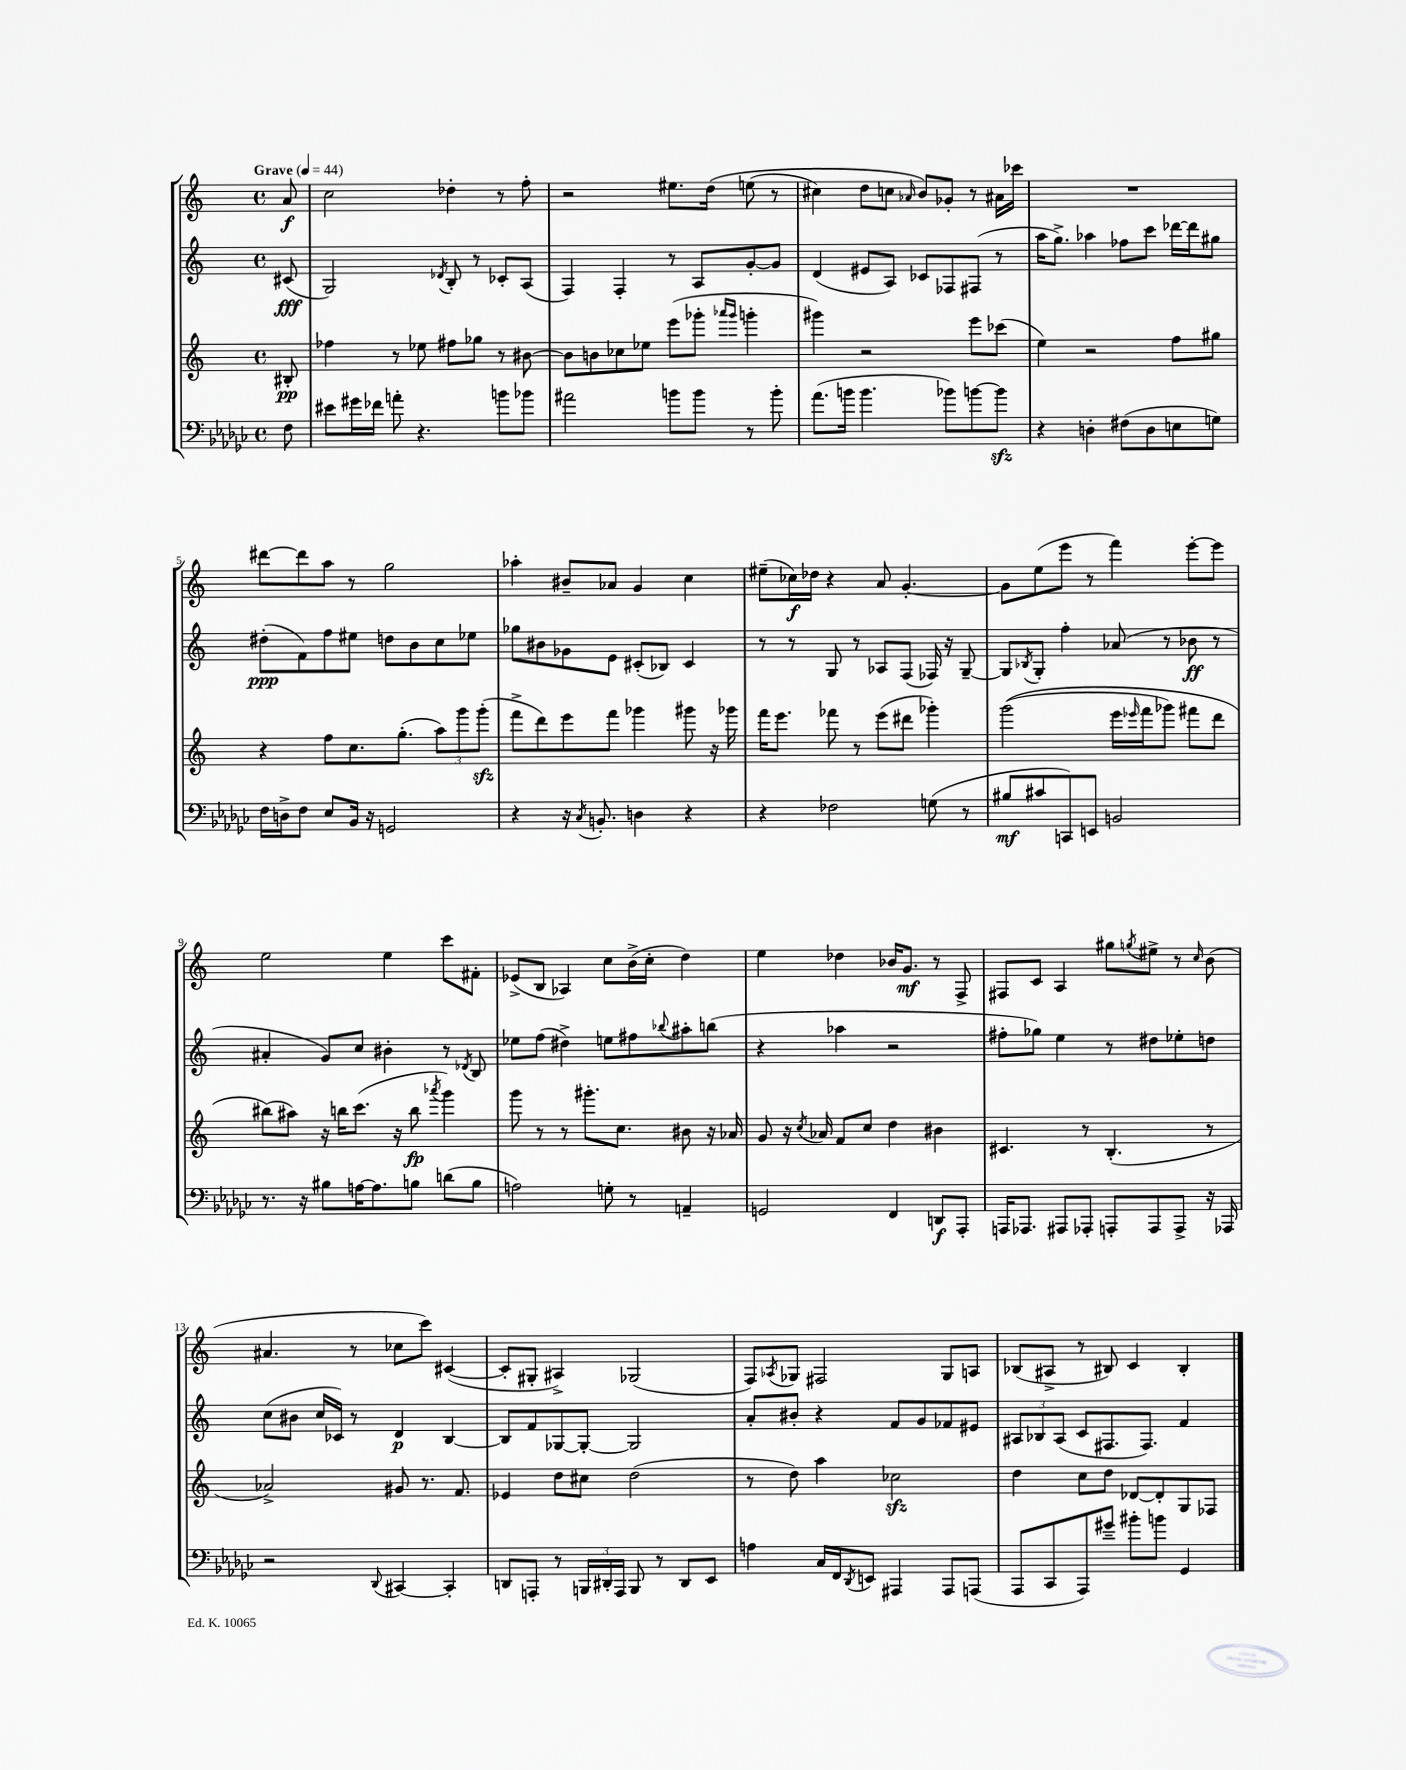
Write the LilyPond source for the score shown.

<<
\new StaffGroup <<
\new Staff = "s0" {
    \clef treble \key c \major \defaultTimeSignature \time 4/4 \partial 8 \tempo "Grave" 4 = 44
    a'8\f |
    c''2 des''4-. r8 f''8-. |
    r2 eis''8. d''16\( e''8( r8 |
    cis''4) d''8 c''8 \grace { aes'16 } b'8\) ges'8-. r8 ais'16 ces'''16 |
    R1 |
    dis'''8~ dis'''8 a''8 r8 g''2 |
    aes''4-. bis'8-- aes'8 g'4 c''4 |
    eis''8--( ces''16\f) des''16 r4 a'8 g'4.~-. |
    g'8 e''8( e'''8 r8 f'''4) e'''8~-. e'''8 |
    e''2 e''4 c'''8 fis'8-. |
    ees'8->( b8 aes4) c''8 b'16->( c''16-. d''4) |
    e''4 des''4 bes'16 g'8.\mf r8 f8-> |
    fis8 c'8 a4 gis''8 \acciaccatura { g''8 } eis''8-> r8 \grace { c''16 } b'8( |
    ais'4. r8 ces''8 c'''8) cis'4~( |
    cis'8-. gis8-. ais4->) ges2( |
    f8) \acciaccatura { aes8 } ges8 fis2 ges8 a8 |
    bes8( ais8-> r8 bis8) c'4 bis4-. \bar "|." |
}
\new Staff = "s1" {
    \clef treble \key c \major \defaultTimeSignature \time 4/4 \partial 8
    cis'8\fff( |
    g2) \acciaccatura { des'8 } b8-. r8 ces'8-. a8( |
    f4) f4-. r8 a8 g'8~-. g'8 |
    d'4( eis'8 a8) ces'8 fes8 fis8( r8 |
    a''16 g''8.->) aes''4 fes''8 c'''8 des'''16~ des'''16 gis''8 |
    dis''8-.\ppp( f'8) f''8 eis''8 d''8 b'8 c''8 ees''8 |
    ges''8 bis'8 ges'8 e'8 cis'8-.( bes8) cis'4 |
    r8 r8 g8 r8 aes8 f8( fes16) r16 g8~-- |
    g8 \acciaccatura { bes8 } g8-. f''4-. aes'8( r8 bes'8\ff r8 |
    ais'4-. g'8) c''8 bis'4-. r8 \acciaccatura { des'8 } b8 |
    ees''8 f''8( dis''4->) e''8 fis''8 \appoggiatura { bes''8 } ais''8-. b''8( |
    r4 aes''4 r2 |
    fis''8-. ges''8) e''4 r8 dis''8 ees''8-. d''8 |
    c''8( bis'8 c''16 ces'16) r8 d'4\p b4~ |
    b8 f'8 ges8~ ges8~-. ges2 |
    a'8-. bis'8-. r4 f'8 g'8 fes'8 eis'8 |
    \tuplet 3/2 { ais8 bes8 ais8( } c'8 fis8. fis8.) f'4 \bar "|." |
}
\new Staff = "s2" {
    \clef treble \key c \major \defaultTimeSignature \time 4/4 \partial 8
    bis8-.\pp |
    fes''4 r8 ees''8 fis''8 ges''8 r8 bis'8~ |
    bis'8 b'8 ces''8 ees''8 e'''8( ges'''8-. \grace { aes'''16 ges'''16 } g'''4-. |
    gis'''4) r2 e'''8 ces'''8( |
    e''4) r2 f''8 gis''8 |
    r4 f''8 c''8. g''8.-.( \tuplet 3/2 { a''8) g'''8 g'''8-.\sfz( } |
    f'''8-> d'''8) e'''8 f'''8 ges'''4 gis'''8 r16 ges'''16 |
    f'''16 e'''8. fes'''8 r8 e'''8( dis'''8 ges'''4-.) |
    g'''2(\( e'''16 \grace { ees'''16 } f'''16 ges'''8) fis'''8 d'''8 |
    bis''8(\) ais''8) r16 b''16 c'''8.( r16 b''8\fp \acciaccatura { aes'''8 } g'''4) |
    g'''8 r8 r8 gis'''8.-. c''8. bis'8 r16 aes'16 |
    g'8 r16 \acciaccatura { c''8 } aes'16 f'8 c''8 d''4 bis'4 |
    cis'4. r8 b4.-.( r8 |
    aes'2->) gis'8 r8. f'8. |
    ees'4 d''8 cis''8 d''2( |
    r8 d''8) a''4 ces''2\sfz |
    d''4 c''8 d''8 des'8~ des'8-. g8 fes8 \bar "|." |
}
\new Staff = "s3" {
    \clef bass \key ges \major \defaultTimeSignature \time 4/4 \partial 8
    f8 |
    eis'8 gis'16 fes'16 a'8-. r4. b'8 bes'8 |
    ais'2 b'8 b'8 r8 b'8-. |
    aes'8.( b'16 b'4. bes'8) b'8~ b'8\sfz |
    r4 d4-. fis8( d8 e8 g8) |
    f16 d16-> f8 ees8 bes,16 r16 g,2 |
    r4 r16 \acciaccatura { ces8 } b,8.-. d4 r4 |
    r4 fes2 g8( r8 |
    bis8\mf cis'8 c,8) e,8 b,2 |
    r8. r16 bis8 a16~ a8. b8 d'8( b8 |
    a2) g8-. r8 a,4-- |
    g,2 f,4 d,8\f aes,,8-. |
    a,,16 aes,,8. ais,,8 aes,,8-. a,,8-. a,,8 a,,8-> r16 aes,,16 |
    r2 \appoggiatura { des,8 } cis,4~ cis,4-. |
    d,8 a,,8-. r8 \tuplet 3/2 { b,,16 dis,16-. a,,16 } b,,8 r8 dis,8 ees,8 |
    a4 ces16 f,16 \acciaccatura { des,8 } e,8 ais,,4 ais,,8 a,,8( |
    aes,,8 ces,8 aes,,8) gis'8-- bis'8-. b'8 ges,4 \bar "|." |
}
>>
>>
